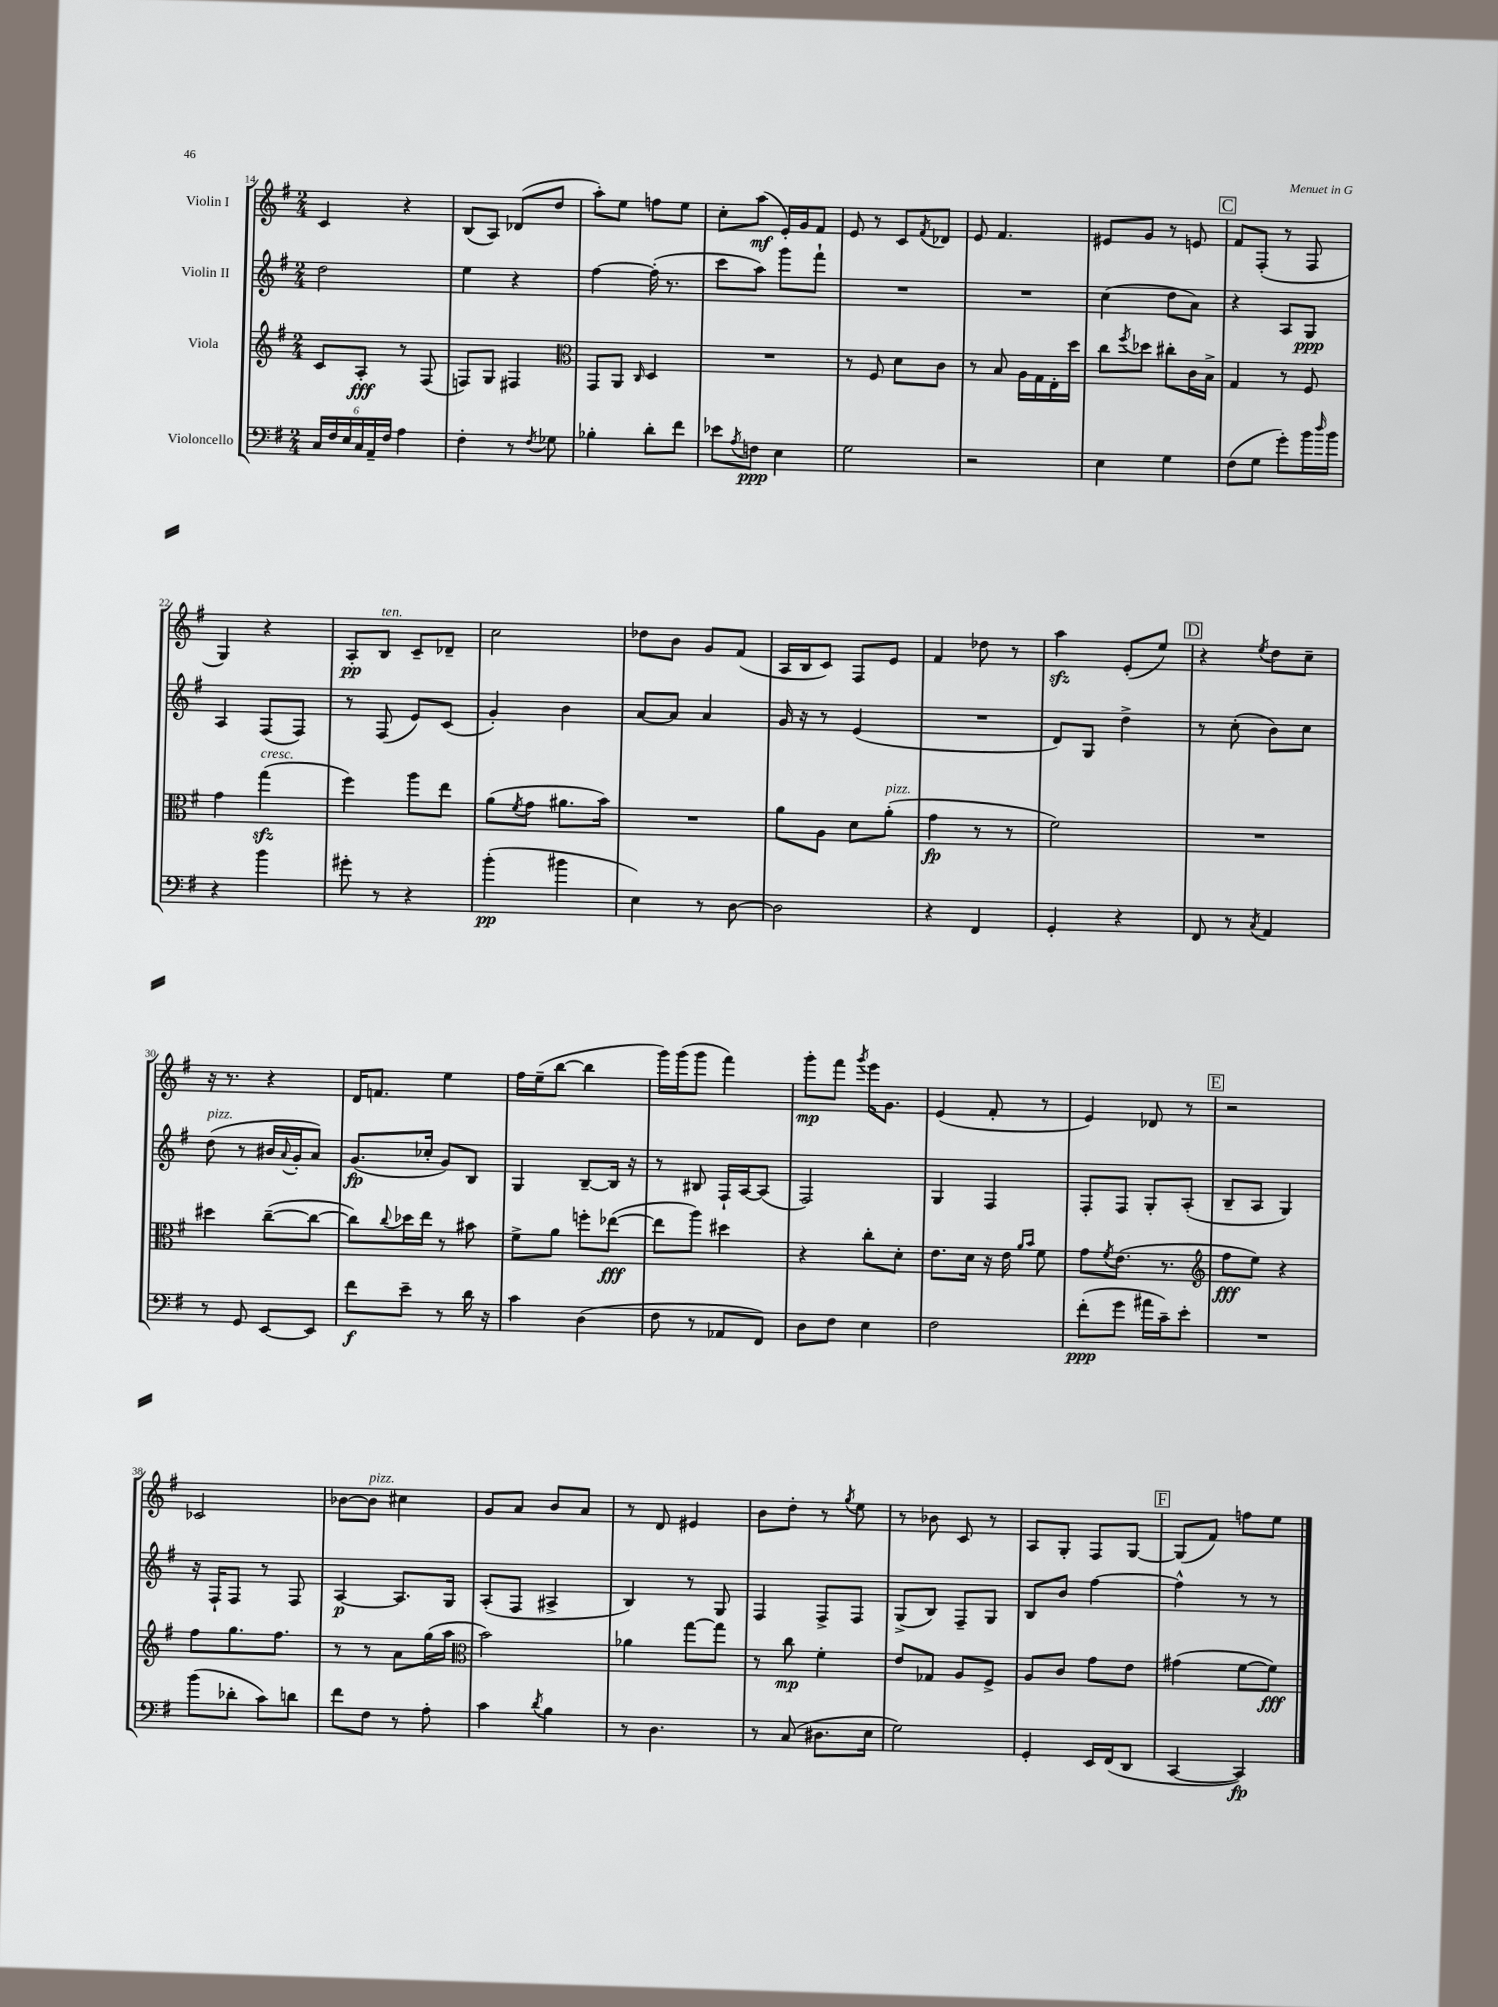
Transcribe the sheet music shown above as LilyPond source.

<<
\new StaffGroup <<
\new Staff = "s0" \with { instrumentName = "Violin I" } {
    \clef treble \key g \major \numericTimeSignature \time 2/4
    c'4 r4 |
    b8( a8) des'8( d''8 |
    a''8-.) e''8 f''8 e''8 |
    c''8-. a''8\mf( e'16-.) g'16 fis'8 |
    e'8 r8 c'8 \acciaccatura { fis'8 } des'8 |
    e'8 fis'4. |
    eis'8 g'8 r8 e'8 |
    \mark \markup { \box "C" } fis'8 fis8-.( r8 fis8 |
    g4) r4 |
    a8-.\pp b8^\markup { \italic "ten." } c'8-- des'8-- |
    c''2 |
    des''8 b'8 g'8 fis'8( |
    a16 b16 c'8) fis8 e'8 |
    fis'4 des''8 r8 |
    a''4\sfz e'8-.( e''8) |
    \mark \markup { \box "D" } r4 \acciaccatura { e''8 } d''8 c''8-- |
    r16 r8. r4 |
    d'16 f'8. e''4 |
    fis''16 e''16--( b''8~ b''4 |
    g'''16) g'''16( g'''8 fis'''4) |
    g'''8-.\mp fis'''8 \acciaccatura { g'''8 } e'''16 g'8. |
    e'4( fis'8-. r8 |
    e'4) des'8 r8 |
    \mark \markup { \box "E" } r2 |
    ces'2 |
    bes'8~ bes'8^\markup { \italic "pizz." } cis''4 |
    g'8 a'8 b'8 a'8 |
    r8 d'8 eis'4 |
    b'8 d''8-. r8 \acciaccatura { g''8 } e''8 |
    r8 bes'8 c'8 r8 |
    a8 g8-. fis8 g8~ |
    \mark \markup { \box "F" } g8( fis'8) f''8 e''8 \bar "|." |
}
\new Staff = "s1" \with { instrumentName = "Violin II" } {
    \clef treble \key g \major \numericTimeSignature \time 2/4
    d''2 |
    e''4 r4 |
    fis''4~ fis''16-.( r8. |
    c'''8 a''8) g'''8 fis'''8-! |
    R2 |
    R2 |
    c''4( d''8 a'8) |
    \mark \markup { \box "C" } r4 a8 g8\ppp |
    a4 fis8( fis8) |
    r8 fis8( e'8) c'8( |
    g'4-.) b'4 |
    a'8~ a'8 a'4 |
    g'16 r16 r8 e'4( |
    R2 |
    d'8) g8 d''4-> |
    \mark \markup { \box "D" } r8 c''8-.( b'8) c''8 |
    d''8^\markup { \italic "pizz." }( r8 bis'16 \appoggiatura { a'8 } g'16-. a'8) |
    g'8.\fp( ces''16-. g'8) b8 |
    g4 b8~-- b16 r16 |
    r8 bis8 fis16-! a16~ a8( |
    fis2) |
    g4 fis4 |
    fis8-. fis8 g8-. a8-.( |
    \mark \markup { \box "E" } b8-- a8 g4) |
    r16 fis16-! fis8 r8 fis8 |
    a4~\p a8. g16 |
    a8-.( fis8 ais4-> |
    b4) r8 g8 |
    fis4 fis8-> fis8 |
    g8->( b8) fis8-- g8 |
    b8 b'8 fis''4~ |
    \mark \markup { \box "F" } fis''4-^ r8 r8 \bar "|." |
}
\new Staff = "s2" \with { instrumentName = "Viola" } {
    \clef treble \key g \major \numericTimeSignature \time 2/4
    c'8 a8-.\fff r8 fis8( |
    f8) g8 fis4 |
    \clef alto g,8 a,8 \grace { c16 } d4 |
    R2 |
    r8 fis8 d'8 c'8 |
    r8 b8 a16 g16 e16-. d''16 |
    c''8 \acciaccatura { fis''8 } des''8 cis''8-. c'16 b16-> |
    \mark \markup { \box "C" } g4 r8 fis8 |
    g'4 g''4\sfz^\markup { \italic "cresc." }( |
    fis''4) a''8 e''8 |
    a'8( \acciaccatura { fis'8 } g'8 ais'8. b'16) |
    R2 |
    a'8 a8 d'8 a'8-.^\markup { \italic "pizz." }( |
    g'4\fp r8 r8 |
    fis'2) |
    \mark \markup { \box "D" } R2 |
    dis''4 c''8~--( c''8~ |
    c''8) \appoggiatura { c''8 } des''16 e''16 r8 bis'8 |
    fis'8-> a'8 f''8-. ees''8~\fff( |
    ees''8 a''8) dis''4 |
    r4 c''8-. d'8-. |
    e'8. d'16 r16 e'16 \grace { a'16 b'16 } fis'8 |
    g'8 \acciaccatura { fis'8 } e'8.( r8. |
    \mark \markup { \box "E" } \clef treble fis''8\fff e''8) r4 |
    fis''8 g''8. fis''8. |
    r8 r8 a'8 g''16( a''16 |
    \clef alto b'2) |
    aes'4 g''8~ g''8 |
    r8 c''8\mp fis'4-. |
    e'8 ges8 a8 fis8-> |
    a8 c'8 g'8 e'8 |
    \mark \markup { \box "F" } gis'4( fis'8~ fis'8\fff) \bar "|." |
}
\new Staff = "s3" \with { instrumentName = "Violoncello" } {
    \clef bass \key g \major \numericTimeSignature \time 2/4
    \tuplet 6/4 { c16 fis16 e16 c16 a,16-- fis16 } a4 |
    fis4-. r8 \acciaccatura { fis8 } ges8 |
    bes4-. d'8-. fis'8 |
    ees'8 \acciaccatura { a8 } f8\ppp e4 |
    g2 |
    r2 |
    e4 g4 |
    \mark \markup { \box "C" } fis8( g8 g'8-.) b'16 \grace { d''16 } b'16 |
    r4 b'4 |
    gis'8-. r8 r4 |
    b'4-.\pp( bis'4 |
    e4) r8 d8~ |
    d2 |
    r4 fis,4 |
    g,4-. r4 |
    \mark \markup { \box "D" } fis,8 r8 \acciaccatura { c8 } a,4 |
    r8 g,8 e,8~ e,8 |
    fis'8\f e'8-- r8 d'16 r16 |
    c'4 d4( |
    fis8 r8 aes,8 fis,8) |
    d8 fis8 e4 |
    fis2 |
    fis'8-.\ppp( g'8 ais'16 c'16--) e'8-. |
    \mark \markup { \box "E" } R2 |
    b'8( des'8-. c'8) d'8 |
    fis'8 fis8 r8 a8-. |
    c'4 \acciaccatura { d'8 } b4 |
    r8 d4. |
    r8 c8( dis8. e16 |
    g2) |
    g,4-. e,16 fis,16( d,8 |
    \mark \markup { \box "F" } c,4~ c,4\fp) \bar "|." |
}
>>
>>
\layout { \context { \Score currentBarNumber = #14 } }
